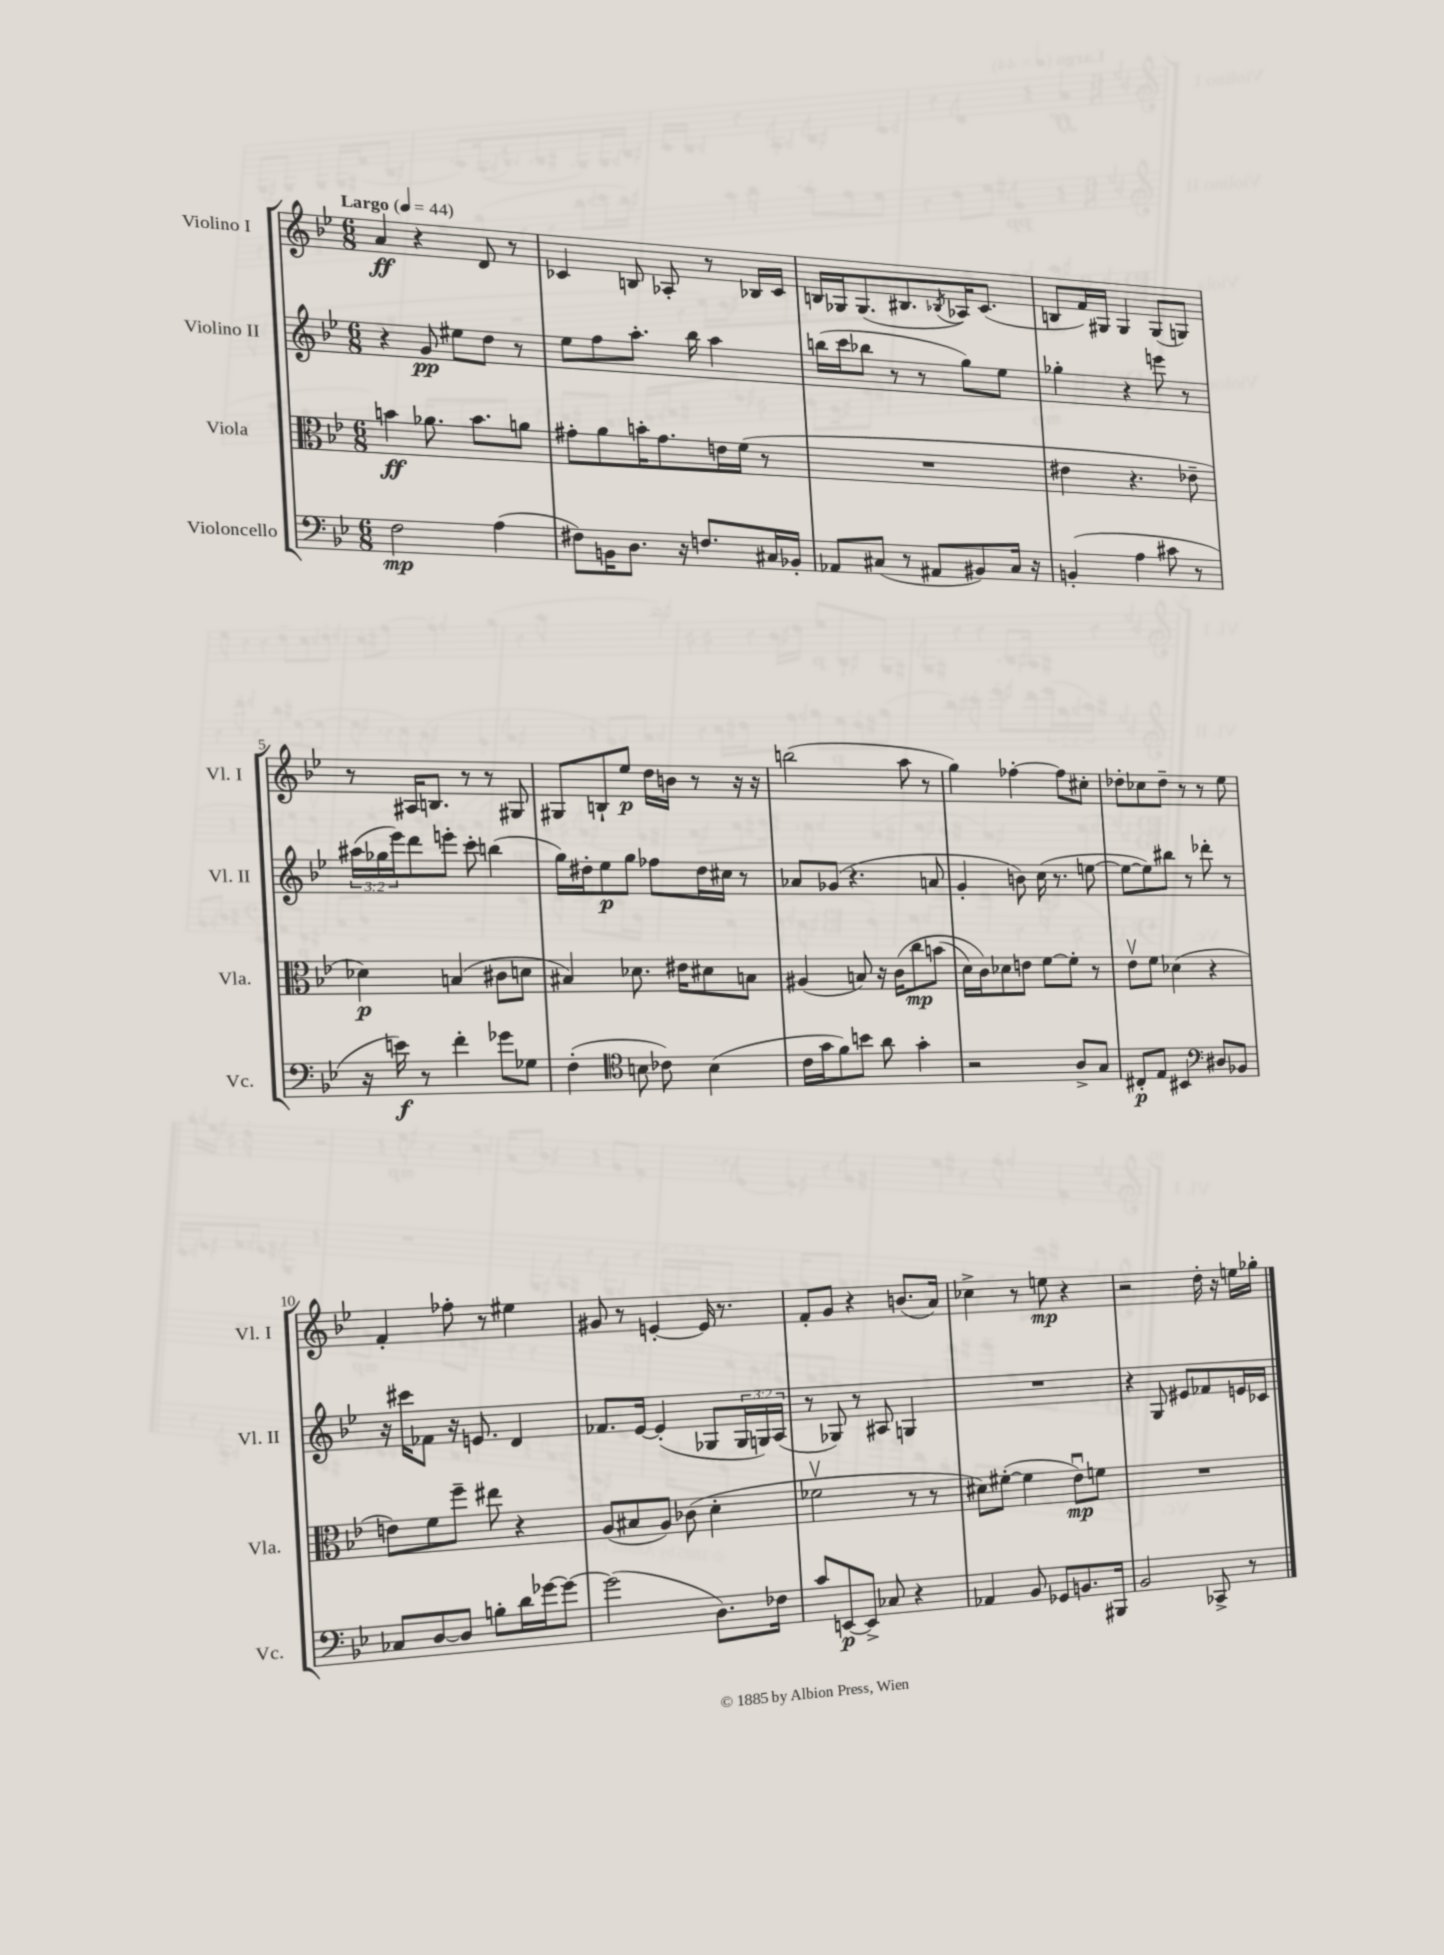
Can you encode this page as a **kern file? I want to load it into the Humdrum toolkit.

**kern	**kern	**kern	**kern
*staff4	*staff3	*staff2	*staff1
*clefF4	*clefC3	*clefG2	*clefG2
*k[b-e-]	*k[b-e-]	*k[b-e-]	*k[b-e-]
*M6/8	*M6/8	*M6/8	*M6/8
*MM44	*MM44	*MM44	*MM44
2F\	4b\	4r	4a/
.	8.a-\	8g/	4r
.	.	8ee#\L	.
.	8.b\L	.	.
(4A\	.	8dd\J	8d/
.	8a\J	8r	8r
=	=	=	=
8F#\L)	8g#'\L	8ee-\L	4c-/
16BB\K	8a\	8ff\	.
8.D\J	.	.	.
.	16b'\K	8.aa'\J	8B/
.	8.g#\	.	.
16r	.	.	8A-'/
8.F/L	.	16bb-\	.
.	16e\L	4aa\	8r
.	(16f\JJ	.	.
16C#/L	8r	.	16B-/LL
16BB-'/JJ	.	.	16c-/JJ
=	=	=	=
8AA-/L	2.r	(16bb\LL	16B/LL
.	.	16ccc\J	16G-/J
(8C#/J	.	8bb-\J	(8.G-/
8r	.	8r	.
.	.	.	8.B#/
8AA#/L	.	8r	.
.	.	.	8qB-/
8BB#/)	.	8gg\L)	16A-/K)
.	.	.	(8.c/J
16C#/Jk	.	8ee-\J	.
16r	.	.	.
=	=	=	=
(4BB'/	4e#\	4gg-'\	8B/L
.	.	.	16f/L)
.	.	.	16G#/JJ
4A\	4.r	4r	4G#/
8c#\	.	8eee\	(8G#/L
8r	8e-~\	8r	8G/J)
=	=	=	=
16r	4d-\)	(24aa#\LL	8r
.	.	24gg-\	.
16e\)	.	.	.
.	.	24eee-\J)	.
8r	.	8ddd\	16A#/LK
.	.	.	8.B/J
4f'\	(4B/	8eee'\J	.
.	.	8ccc'\	8r
8g-\L	8c#\L	(4bb\	8r
8G-\J	8d\J	.	8G#/
=	=	=	=
(4F'\	4B#/)	16gg\LL)	8G#/L
.	.	16dd#'\J	.
.	.	8ee-\	8B`/
*clefC4	*	*	*
8B\	8.d-\	8gg\J	8ee-/J
8c-\)	.	8ff-\L	16dd\LL
.	16e#\LK	.	16b\JJ
(4B\	8d#\	16dd#\L	8r
.	.	16cc#\JJ	.
.	8B\J	8r	16r
.	.	.	16r
=	=	=	=
16c\LL	(4A#/	8a-/L	(2bb\
16g\J	.	.	.
8f\)	.	(8g-/J	.
8b\J	8B/)	4.r	.
8a\	16r	.	.
.	&(16c\LK	.	.
4g'\	8cc\	.	8aa\
.	(8b\J	8a/	8r
=	=	=	=
2r	16d\LL)	4g'/	4gg\)
.	16c\J&)	.	.
.	8d-\	.	.
.	8e\J	8b\)	[4ff-'\
.	[8f\L	(16cc\	.
.	.	8.r	.
8A^/L	8f'\]J	.	8ff-\]L
8G/J	8r	[8ee\	8cc#'\J
=	=	=	=
8C#'/L	8e-v\L	8ee\_L	8dd-'\L
8E-/J	8f\J	8ee\])	8cc-\
4BB#/	(4d-\	8bb#\J	8dd-~\J
.	.	8r	8r
*clefF4	*	*	*
8D#/L	4r	8ddd-'\	8r
8BB-/J	.	8r	8ee-\
=	=	=	=
8C-/L	8e\L)	16r	4f'/
.	.	16ccc#\LK	.
[8D/	8f\	8f-\J	.
8D/]J	8ff~\J	16r	8ff-'\
.	.	8.e/	.
8B'\L	8ee#\	.	8r
16d\L	4r	4d/	4ee#\
[16g-\J	.	.	.
8g-\_J	.	.	.
=	=	=	=
(2g-\]	(8A/L	8.f-/L	8g#/
.	8B#/	.	8r
.	.	[16e-/Jk	.
.	8A/J)	(4e-'/]	[4e'/
.	(8c-\	.	.
8.D\L)	4d'\	8G-/L	16e/]
.	.	.	8.r
.	.	24G-/L	.
.	.	24G/)	.
16F-\Jk	.	.	.
.	.	(24A/JJ	.
=	=	=	=
8c/L	2f-v\	8r	8f'/L
[8EE/	.	8G-/)	8g/J
8EE^/]J	.	8r	4r
8C-/	.	8A#/	.
4r	8r	4G/	(8.b/L
.	8r	.	.
.	.	.	16a/Jk)
=	=	=	=
4AA-/	8d#\L)	2.r	4cc-^\
.	([8f#'\J	.	.
8BB-/	4f#\]	.	8r
8GG-/L	.	.	8ee\
8.BB/	8e-u\L)	.	4r
.	8f\J	.	.
16BBB#/Jk	.	.	.
=	=	=	=
2BB-/	2.r	4r	2r
.	.	8G/	.
.	.	8e#/L	.
8CC-^/	.	8f-/	16dd'\
.	.	.	16r
8r	.	16e/L	16ee\LL
.	.	16c-/JJ	16gg-'\JJ
==	==	==	==
*-	*-	*-	*-
